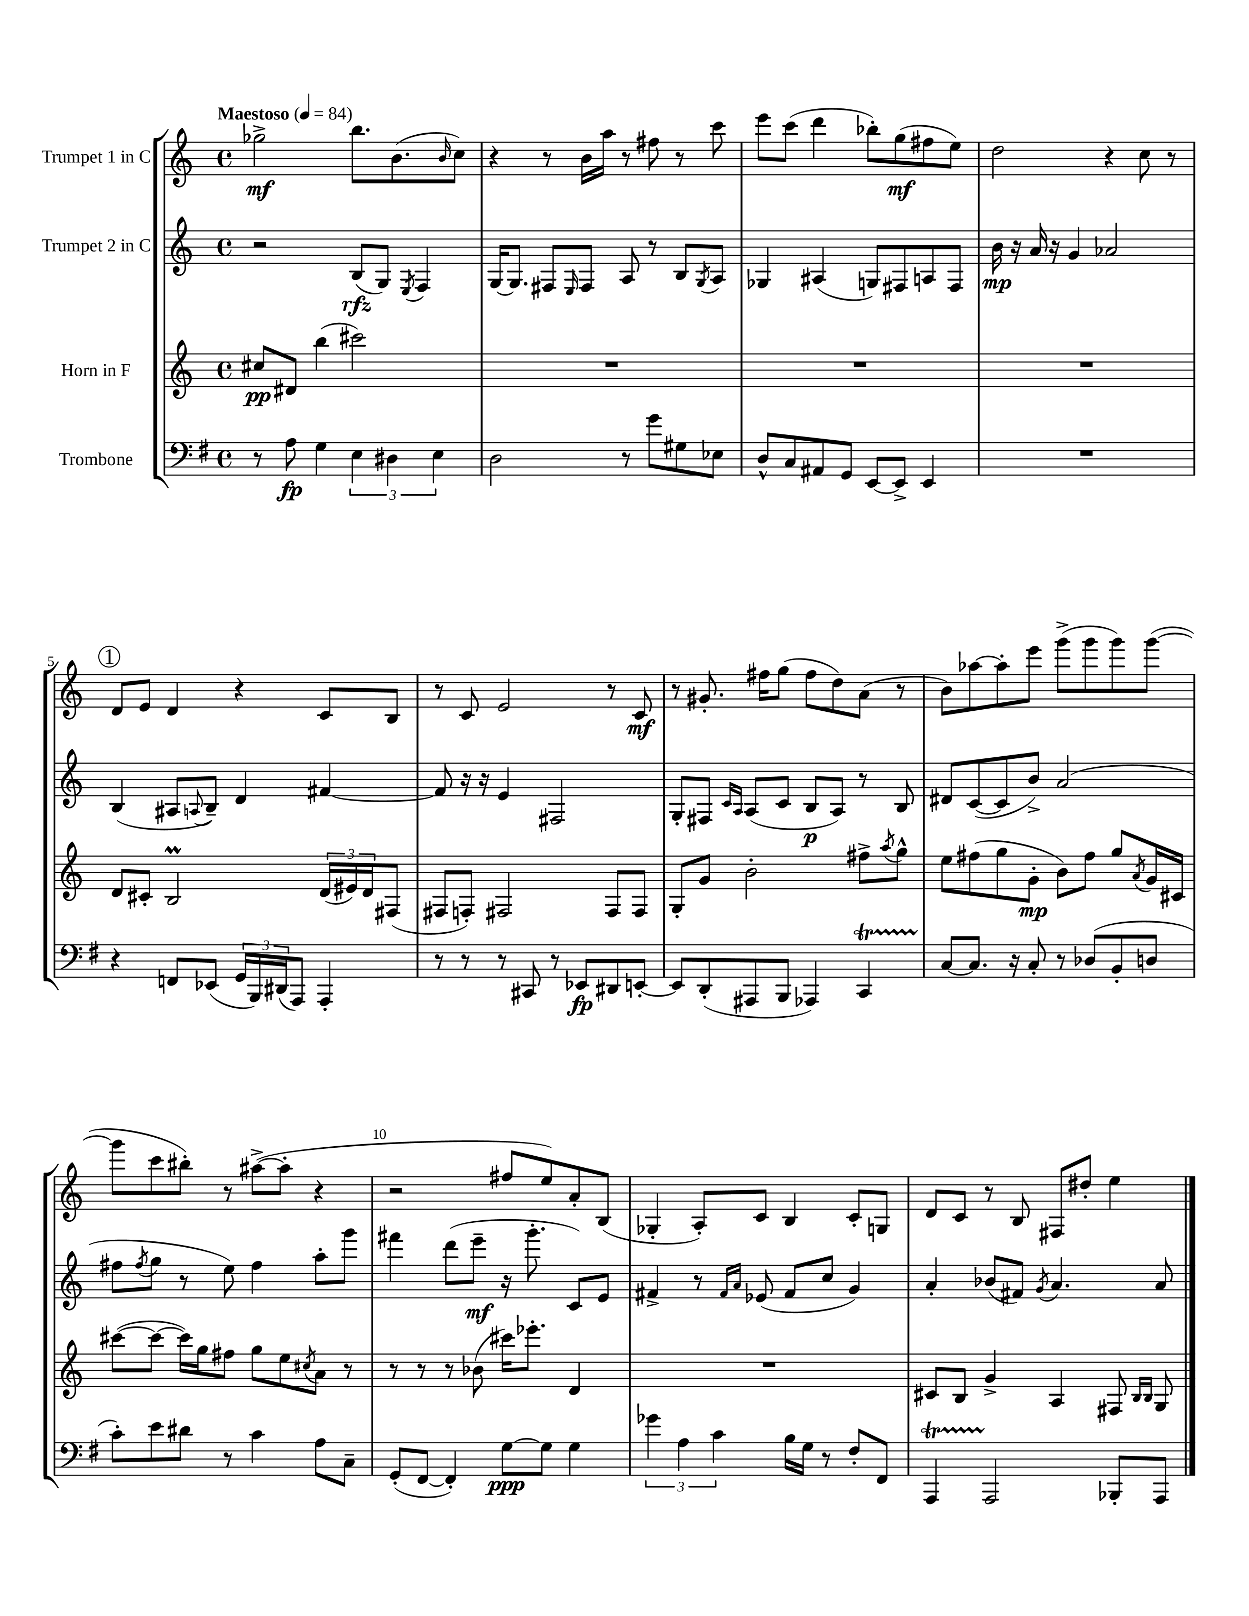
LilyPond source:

<<
\new StaffGroup <<
\new Staff = "s0" \with { instrumentName = "Trumpet 1 in C" } {
    \clef treble \key c \major \defaultTimeSignature \time 4/4 \tempo "Maestoso" 4 = 84
    ges''2->\mf b''8. b'8.( \grace { b'16 } c''8) |
    r4 r8 b'16 a''16 r8 fis''8 r8 c'''8 |
    e'''8 c'''8( d'''4 bes''8-.) g''8\mf( fis''8 e''8) |
    d''2 r4 c''8 r8 |
    \mark \markup { \circle "1" } d'8 e'8 d'4 r4 c'8 b8 |
    r8 c'8 e'2 r8 c'8\mf |
    r8 gis'8.-. fis''16 g''8( fis''8 d''8) a'8( r8 |
    b'8) aes''8~ aes''8-. e'''8 g'''8->( g'''8 g'''8) g'''8~( |
    g'''8 c'''8 bis''8-.) r8 ais''8~->( ais''8-. r4 |
    r2 fis''8 e''8) a'8-. b8( |
    ges4-. a8-.) c'8 b4 c'8-. g8 |
    d'8 c'8 r8 b8 fis8 dis''8-. e''4 \bar "|." |
}
\new Staff = "s1" \with { instrumentName = "Trumpet 2 in C" } {
    \clef treble \key c \major \defaultTimeSignature \time 4/4
    r2 b8\rfz( g8) \acciaccatura { e8 } f4 |
    g16~ g8. fis8 \grace { e16 } fis8 a8 r8 b8 \acciaccatura { g8 } a8 |
    ges4 ais4( g8) fis8 a8 fis8 |
    b'16\mp r16 a'16 r16 g'4 aes'2 |
    \mark \markup { \circle "1" } b4( ais8 \appoggiatura { a8 } b8--) d'4 fis'4~ |
    fis'8 r16 r16 e'4 fis2 |
    g8-. fis8 \grace { c'16 a16 } a8( c'8 b8\p a8) r8 b8 |
    dis'8 c'8~( c'8 b'8->) a'2( |
    fis''8 \acciaccatura { fis''8 } g''8 r8 e''8) fis''4 a''8-. g'''8 |
    fis'''4 d'''8( e'''8--\mf r16 g'''8.-. c'8) e'8 |
    fis'4-> r8 \grace { fis'16 a'16 } ees'8( fis'8 c''8 g'4) |
    a'4-. bes'8( fis'8) \acciaccatura { g'8 } a'4. a'8 \bar "|." |
}
\new Staff = "s2" \with { instrumentName = "Horn in F" } {
    \clef treble \key c \major \defaultTimeSignature \time 4/4
    cis''8\pp dis'8 b''4( cis'''2) |
    R1 |
    R1 |
    R1 |
    \mark \markup { \circle "1" } d'8 cis'8-. b2\prall \tuplet 3/2 { d'16( eis'16) d'16 } fis8( |
    fis8 f8-.) fis2 fis8 fis8 |
    g8-. g'8 b'2-. fis''8-> \acciaccatura { a''8 } g''8-^ |
    e''8 fis''8( g''8 g'8-.\mp b'8) fis''8 g''8 \acciaccatura { a'8 } g'16 cis'16 |
    cis'''8~( cis'''8~ cis'''16) g''16 fis''8 g''8 e''8 \acciaccatura { cis''8 } a'8 r8 |
    r8 r8 r8 bes'8( cis'''16) ees'''8.-. d'4 |
    R1 |
    cis'8 b8 g'4-> a4 fis8 \grace { b16 b16 } g8 \bar "|." |
}
\new Staff = "s3" \with { instrumentName = "Trombone" } {
    \clef bass \key g \major \defaultTimeSignature \time 4/4
    r8 a8\fp g4 \tuplet 3/2 { e4 dis4 e4 } |
    d2 r8 g'8 gis8 ees8 |
    d8-^ c8 ais,8 g,8 e,8~ e,8-> e,4 |
    R1 |
    \mark \markup { \circle "1" } r4 f,8 ees,8( \tuplet 3/2 { g,16 b,,16) dis,16( } a,,8) a,,4-. |
    r8 r8 r8 cis,8 r8 ees,8\fp dis,8 e,8~-. |
    e,8 d,8-.( ais,,8 b,,8 aes,,4) c,4\startTrillSpan |
    c8~\stopTrillSpan c8. r16 c8-. r8 des8( b,8-. d8 |
    c'8-.) e'8 dis'8 r8 c'4 a8 c8-- |
    g,8-.( fis,8~ fis,4-.) g8~\ppp g8 g4 |
    \tuplet 3/2 { ges'4 a4 c'4 } b16 g16 r8 fis8-. fis,8 |
    a,,4\startTrillSpan a,,2\stopTrillSpan bes,,8-. a,,8 \bar "|." |
}
>>
>>
\layout { \context { \Score \override BarNumber.break-visibility = ##(#f #t #t) barNumberVisibility = #(every-nth-bar-number-visible 5) } }
